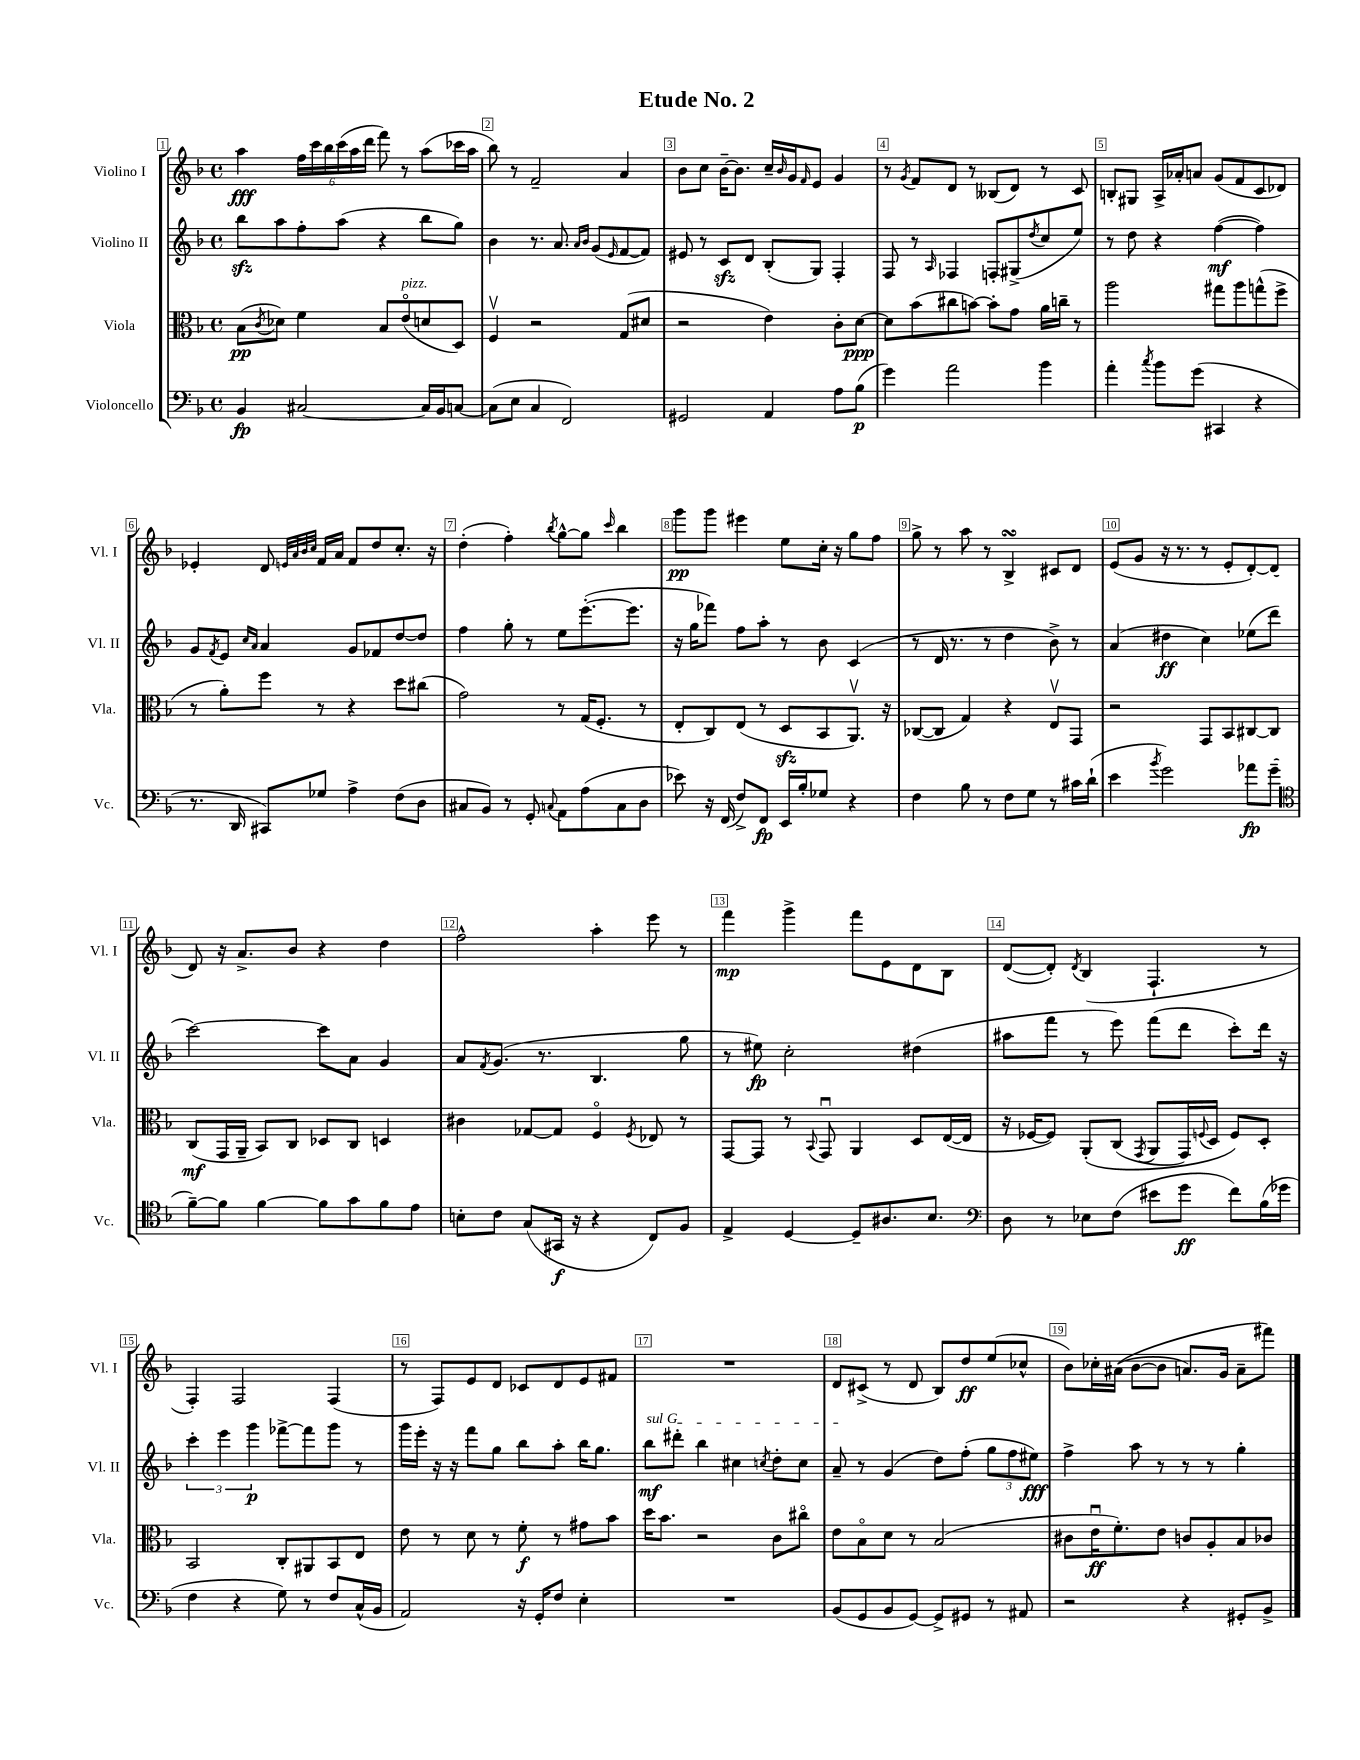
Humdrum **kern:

**kern	**kern	**kern	**kern
*staff4	*staff3	*staff2	*staff1
*clefF4	*clefC3	*clefG2	*clefG2
*k[b-]	*k[b-]	*k[b-]	*k[b-]
*M4/4	*M4/4	*M4/4	*M4/4
*met(c)	*met(c)	*met(c)	*met(c)
4BB-/	(8B-\L	8bb-\L	4aa\
.	8qc/	.	.
.	8d-\J)	8aa\	.
[2C#/	4f\	8ff'\	24ff\LL
.	.	.	24ccc\
.	.	.	24bb-\
.	.	(8aa\J	(24ccc\
.	.	.	24aa\
.	.	.	24ddd\JJ
.	8B-/L	4r	8fff\)
.	(8eo/	.	8r
16C#/]LL	8d/	8bb-\L	(8aa\L
16BB-/J	.	.	.
[8C/J	8D/J)	8gg\J)	16ccc-\L
.	.	.	16aa\JJ
=	=	=	=
(8C\]L	4Fv/	4b-\	8bb-\)
8E\J	.	.	8r
4C/	2r	8.r	2f~/
.	.	8.a/	.
2FF/)	.	.	.
.	.	16qqa/LL	.
.	.	16qqb-/JJ	.
.	.	(8g/L	.
.	.	16qqe/	.
.	(8G/L	[8f/	4a/
.	8d#/J	8f/]J)	.
=	=	=	=
2GG#/	2r	8e#/	8b-\L
.	.	8r	8cc\J
.	.	8c/L	[16b-~\LK
.	.	.	8.b-\]J
.	.	8d/J	.
4AA/	4e\)	(8B-'/L	16cc~/LL
.	.	.	16qqb-/
.	.	.	16g/J
.	.	.	16qqf/
.	.	8G/J)	8e/J
8A\L	8c'\L	4F'/	4g/
(8B-\J	[8d\J	.	.
=	=	=	=
4g\)	8d\]L	8F/	8r
.	.	.	8qg/
.	(8b-\	8r	8f/L
.	.	16qqA/	.
2a\	8cc#\	4F-/	8d/J
.	[8b\J)	.	8r
.	8b'\]L	8F'/L	(8B--/L
.	8g\J	(8G#^/	8d/J)
.	.	8qdd/	.
4b-\	16a\LL	8cc/	8r
.	16cc~\JJ	.	.
.	8r	8ee/J)	8c/
=	=	=	=
4a'\	2aa\	8r	8B'/L
.	.	8dd\	8G#/J
8qcc/	.	.	.
8b-\L	.	4r	16A^/LL
.	.	.	16a-'/J
(8g\J	.	.	8a/J
4CC#/	8gg#\L	([4ff\	(8g/L
.	8aa\	.	8f/
4r	(8gg^^\	4ff\])	8c/
.	8ff^\J	.	8d-/J)
=	=	=	=
8.r	8r	8g/L	4e-'/
.	.	8qf/	.
.	8a'\L)	8e/J	.
16DD/	.	.	.
.	.	16qqcc/LL	.
.	.	16qqa/JJ	.
8CC#/L)	8ff\J	4a/	8d/
.	.	.	32qqe/LLL
.	.	.	32qqa/
.	.	.	32qqb-/
.	.	.	32qqcc/JJJ
8G-/J	8r	.	16f/LL
.	.	.	16a/JJ
4A^\	4r	8g/L	8f/L
.	.	8f-/	8dd/
(8F\L	8dd\L	[8dd/	8.cc'/J
8D\J	(8cc#\J	8dd/]J	.
.	.	.	16r
=	=	=	=
8C#/L	2g\)	4ff\	(4dd'\
8BB-/J)	.	.	.
8r	.	8gg'\	4ff'\)
8GG'/	.	8r	.
8qqC/	.	.	8qbb-/
8AA\L	8r	8ee\L	[8gg^^\L
(8A\	(16G/LK	([8.eee'\	8gg\]J
.	8.F'/J	.	.
.	.	.	16qqccc/
8C\	.	.	4bb-\
.	.	8.eee\]J	.
8D\J	8r	.	.
=	=	=	=
8e-\)	8E'/L	16r	8ggg\L
.	.	16gg\LK	.
16r	8C/)	8fff-\J)	8ggg\J
(16FF/	.	.	.
8F^/L)	(8E/J	8ff\L	4eee#\
8FF/J	8r	8aa'\J	.
16EE/LL	8D/L	8r	8ee\L
16B-'/J	.	.	.
8G-/J	8BB-/	8b-\	16cc'\Jk
.	.	.	16r
4r	8.AAv/J)	(4c/	8gg\L
.	.	.	8ff\J
.	16r	.	.
=	=	=	=
4F\	([8C-/L	8r	8gg^\
.	8C-/]J	16d/	8r
.	.	8.r	.
8B-\	4G/)	.	8aa\
8r	.	8r	8r
8F\L	4r	4dd\	4B-^/
8G\J	.	.	.
8r	8Ev/L	8b-^\)	8c#/L
16c#\LL	8GG/J	8r	8d/J
(16d`\JJ	.	.	.
=	=	=	=
4e\	2r	(4a/	(8e/L
.	.	.	8g/J
8qb-/	.	.	.
2g\)	.	4dd#\	16r
.	.	.	8.r
.	8GG/L	4cc\)	8r
.	8BB-/	.	8e'/L
8a-\L	[8C#/	(8ee-\L	[8d'/)
(8g~\J	8C#/]J	8ddd\J	(8d/]J
=	=	=	=
*clefC4	*	*	*
[8f~\L)	(8C/L	[2ccc\)	8d/)
8f\]J	16GG/L	.	16r
.	16AA~/JJ	.	8.a^/L
[4f\	8BB-/L)	.	.
.	8C/J	.	8b-/J
8f\]L	8D-/L	8ccc\]L	4r
8g\	8C/J	8a\J	.
8f\	4D/	4g/	4dd\
8e\J	.	.	.
=	=	=	=
8B'\L	4c#\	8a/L	2ff^^\
.	.	8qf/	.
8c\J	.	(8.g/J	.
(8G/L	[8G-/L	.	.
.	.	8.r	.
16GG#/Jk	8G-/]J	.	.
16r	.	.	.
4r	4Fo/	4.B-/	4aa'\
.	8qF/	.	.
8C/L)	8E-/	.	8eee\
8F/J	8r	8gg\	8r
=	=	=	=
4E^/	[8GG/L	8r	4fff\
.	8GG/]J	8ee#\)	.
[4D/	8r	2cc'\	4ggg^\
.	8qqBB-/	.	.
.	8GGu/	.	.
8D~/]L	4AA/	.	8fff\L
8.A#/	.	.	8e\
.	8D/L	(4dd#\	8d\
8.B-/J	.	.	.
.	([16E/L	.	8B-\J
.	16E/]JJ	.	.
=	=	=	=
*clefF4	*	*	*
8D\	16r	8aa#\L	([8d/L
.	[16F-/LK	.	.
8r	8F-/]J)	8fff\J	8d'/]J)
.	.	.	8qd/
8E-\L	&(8AA'/L	8r	(4B-/
(8F\J	(8C/J	8eee\)	.
.	8qGG/	.	.
8e#\L	8AA/L	(8fff\L	4.F`/
8g\J	16GG/L)	8ddd\J	.
.	8qqF/	.	.
.	16D/JJ	.	.
8f\L)	8F/L&)	8ccc'\L)	.
(16B-\L	8D'/J	16ddd\Jk	8r
16g-\JJ	.	16r	.
=	=	=	=
4F\	2BB-/	6ccc'\	4F'/)
.	.	6eee\	.
4r	.	.	2F/
.	.	6ggg\	.
8G\)	8C'/L	[8fff-^\L	.
8r	8AA#/	8fff-\]	.
8F/L	8BB-/	8ggg\J	(4F/
(16C^^/L	8E/J	8r	.
16BB-/JJ	.	.	.
=	=	=	=
2AA/)	8e\	16ggg\LL	8r
.	.	16eee'\JJ	.
.	8r	16r	8F/L)
.	.	16r	.
.	8d\	8fff\L	8e/
.	8r	8gg\J	8d/J
16r	8f'\	8bb-\L	8c-/L
16GG'/LK	.	.	.
8F/J	8r	8aa'\J	8d/
4E'\	8g#\L	16bb-\LK	8e/
.	.	8.gg\J	.
.	8b-\J	.	8f#/J
=	=	=	=
1r	16dd\LK	8bb-\L	1r
.	8.b-\J	.	.
.	.	8ddd#'\J	.
.	2r	4bb-\	.
.	.	4cc#\	.
.	.	8qcc/	.
.	8c\L	8dd'\L	.
.	8cc#o\J	8cc\J	.
=	=	=	=
(8BB-/L	8e\L	8a~/	8d/L
8GG/	8B-o\	8r	(8c#^/J
8BB-/	8d\J	(4g/	8r
[8GG/J)	8r	.	8d/
8GG^/]L	(2B-/	8dd\L)	8B-/L)
8GG#/J	.	(8ff'\J	8dd/
8r	.	12gg\L	(8ee/
.	.	12ff\	.
8AA#/	.	.	8cc-^^/J
.	.	12ee#\J)	.
=	=	=	=
2r	8c#\L	4ff^\	8b-\L)
.	16eu\K	.	16cc-'\L
.	8.f'\)	.	&((16a#\JJ
.	.	8aa\	[8b-\L
.	8e\J	8r	8b-\]J
4r	8c/L	8r	8.a/L)
.	8A'/	8r	.
.	.	.	16g/Jk
8GG#'/L	8B-/	4gg'\	8a~\L
8BB-^/J	8c-/J	.	8fff#\J&)
==	==	==	==
*-	*-	*-	*-
